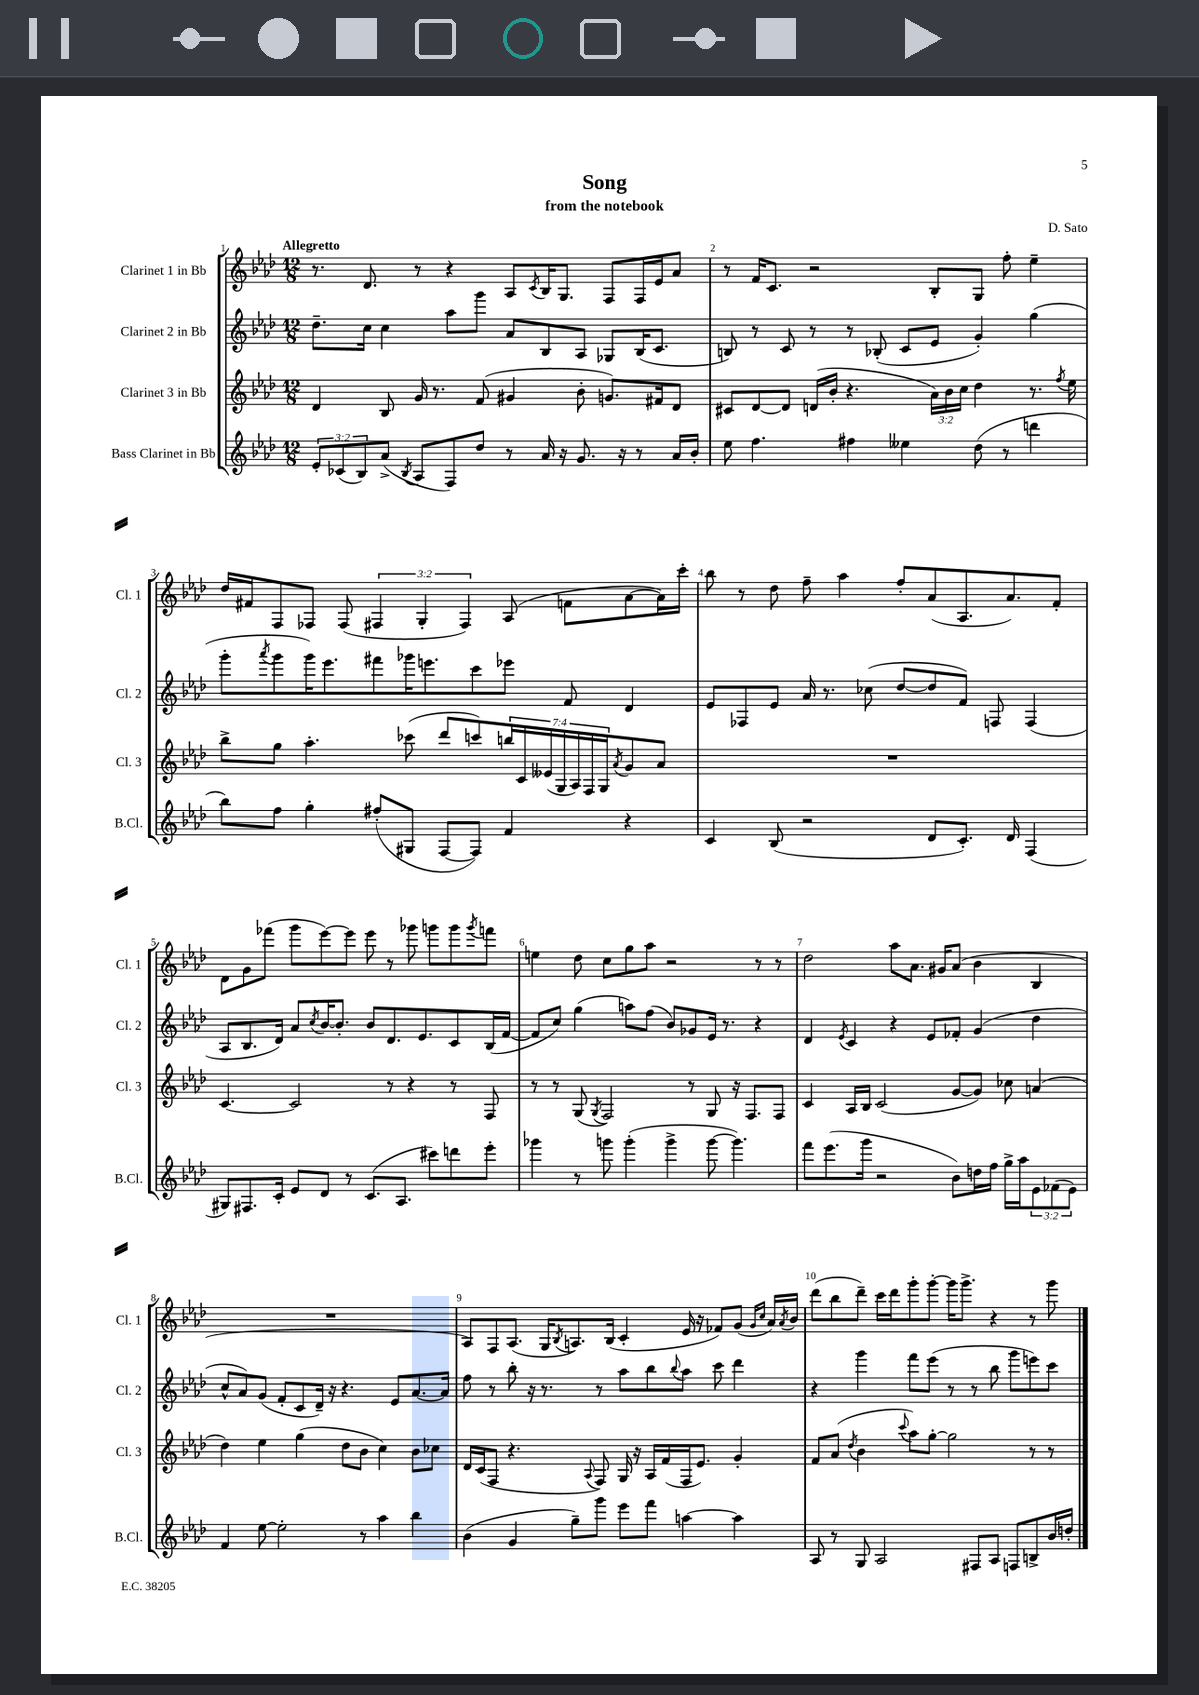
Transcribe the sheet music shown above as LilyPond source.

\header { title = "Song" composer = "D. Sato" subtitle = "from the notebook" }
<<
\new StaffGroup <<
\new Staff = "s0" \with { instrumentName = "Clarinet 1 in Bb" shortInstrumentName = "Cl. 1" } {
    \clef treble \key aes \major \numericTimeSignature \time 12/8 \override Staff.TupletNumber.text = #tuplet-number::calc-fraction-text \tempo "Allegretto"
    r8. des'8. r8 r4 aes8 \acciaccatura { c'8 } bes16 g8. f8 f16 ees'16 aes'8 |
    r8 f'16 c'8. r2 bes8-. g8 f''8-. ees''4-- |
    des''16 fis'16 f8 fes8 fes8( \tuplet 3/2 { fis4 g4-. fis4) } aes8( f'8 aes'8~ aes'16) c'''16-. |
    bes''8 r8 des''8 f''8-- aes''4 f''8-. aes'8( aes8. aes'8.) f'8-. |
    des'8 g'8 fes'''8( g'''8 ees'''8~) ees'''8 ees'''8 r8 ges'''8 g'''8 g'''8 \acciaccatura { g'''8 } f'''8 |
    e''4 des''8 c''8 g''8 aes''8 r2 r8 r8 |
    des''2 aes''8 aes'8. gis'16 aes'8( bes'4 bes4 |
    R1. |
    aes8) f8 aes8.( g16 \acciaccatura { bes8 } a8.) bes16( c'4-. ees'16 r16 fes'8) g'8( \grace { g'16 c''16 } aes'16) \acciaccatura { aes'8 } bes'16 |
    des'''8( bes''8 des'''8--) c'''16 des'''16 g'''8-. g'''8~-. g'''16 g'''8.-> r4 r8 g'''8 \bar "|." |
}
\new Staff = "s1" \with { instrumentName = "Clarinet 2 in Bb" shortInstrumentName = "Cl. 2" } {
    \clef treble \key aes \major \numericTimeSignature \time 12/8
    des''8.-- c''16 c''4 aes''8 g'''8 aes'8 bes8 aes8 ges8 bes16( c'8. |
    b8) r8 c'8 r8 r8 bes8-.( c'8 ees'8 g'4-.) g''4( |
    g'''8-. \acciaccatura { aes'''8 } g'''8 g'''16) ees'''8. fis'''8 ges'''16 e'''8. c'''8 ees'''8 f'8 des'4 |
    ees'8 fes8 ees'8 aes'16 r8. ces''8( des''8~ des''8 f'8) f8 f4( |
    aes8 bes8. des'16) aes'8 \acciaccatura { c''8 } bes'16~ bes'8.-. bes'8 des'8. ees'8. c'8 bes16( f'16~ |
    f'8 c''8) g''4( a''8) f''8( bes'8) ges'8 ees'16 r8. r4 |
    des'4 \acciaccatura { ees'8 } c'4 r4 ees'8 fes'8-. g'4( des''4 |
    c''8-^ aes'8) g'8( f'8-. c'8 des'16--) r16 r4. ees'8 aes'8.~ aes'16 |
    f''8 r8 bes''8-. r16 r8. r8 aes''8 bes''8 \appoggiatura { bes''8 } aes''8 c'''8 des'''4 |
    r4 g'''4 f'''8 ees'''8( r8 r8 bes''8 g'''8 e'''8) c'''8 \bar "|." |
}
\new Staff = "s2" \with { instrumentName = "Clarinet 3 in Bb" shortInstrumentName = "Cl. 3" } {
    \clef treble \key aes \major \numericTimeSignature \time 12/8 \override Staff.TupletNumber.text = #tuplet-number::calc-fraction-text
    des'4 bes8 g'16 r8. f'8( gis'4 bes'8-. g'8.) fis'16 des'8 |
    cis'8 des'8~ des'8 d'16( bes'16-. r4. \tuplet 3/2 { aes'16) bes'16 c''16 } des''4 r8. \acciaccatura { f''8 } ees''16 |
    bes''8-> g''8 aes''4.-. ces'''8( des'''8 c'''8) \tuplet 7/4 { b''16 c'16 eeses'16( g16 aes16) f16 g16 } \acciaccatura { aes'8 } g'8 aes'8 |
    R1. |
    c'4.~ c'2 r8 r4 r8 f8 |
    r8 r8 g8( \acciaccatura { g8 } f2) r8 g8 r16 f8. f8 |
    c'4 aes16 bes16 c'2( g'8~ g'8) ces''8 a'4( |
    des''4) ees''4 g''4( des''8 bes'8 c''4) bes'8 ces''8 |
    des'16 c'16( f8 r4. \appoggiatura { aes8 } f8) g16 r16 aes16 f'16( f16 ees'8.) g'4-. |
    f'8 aes'8( \acciaccatura { des''8 } bes'4 \appoggiatura { c'''8 } aes''8) g''8~-. g''2 r8 r8 \bar "|." |
}
\new Staff = "s3" \with { instrumentName = "Bass Clarinet in Bb" shortInstrumentName = "B.Cl." } {
    \clef treble \key aes \major \numericTimeSignature \time 12/8 \override Staff.TupletNumber.text = #tuplet-number::calc-fraction-text
    \tuplet 3/2 { ees'8-. ces'8( bes8) } aes'8->( \acciaccatura { bes8 } aes8 f8) des''8 r8 aes'16 r16 g'8. r16 r8 aes'16 bes'16-. |
    ees''8 f''4. fis''4 eeses''4 des''8( r8 d'''4 |
    bes''8) f''8 g''4-. fis''8-.( gis8 f8~ f8) f'4 r4 |
    c'4 bes8( r2 des'8 c'8.-.) des'16 f4( |
    gis8) fis8. c'16-. ees'8 des'8 r8 c'8.( aes8. cis'''8) d'''8 ees'''8-. |
    ges'''4 r8 g'''8 g'''4-.( g'''4-> g'''8~ g'''4.) |
    f'''8 ees'''8.( g'''16 r2 bes'8) d''16 f''16 g''16-> aes''16 \tuplet 3/2 { ees'8 fes'8( ees'8) } |
    f'4 ees''8~ ees''2-. r8 aes''4 bes''4 |
    bes'4( g'4 g''8--) g'''8 ees'''8 f'''8 a''4~ a''4 |
    aes8 r8 g8 aes2 fis8 aes8 f8 b8-> bes'16 d''16-. \bar "|." |
}
>>
>>
\layout { \context { \Score \override BarNumber.break-visibility = ##(#f #t #t) barNumberVisibility = #all-bar-numbers-visible } }
